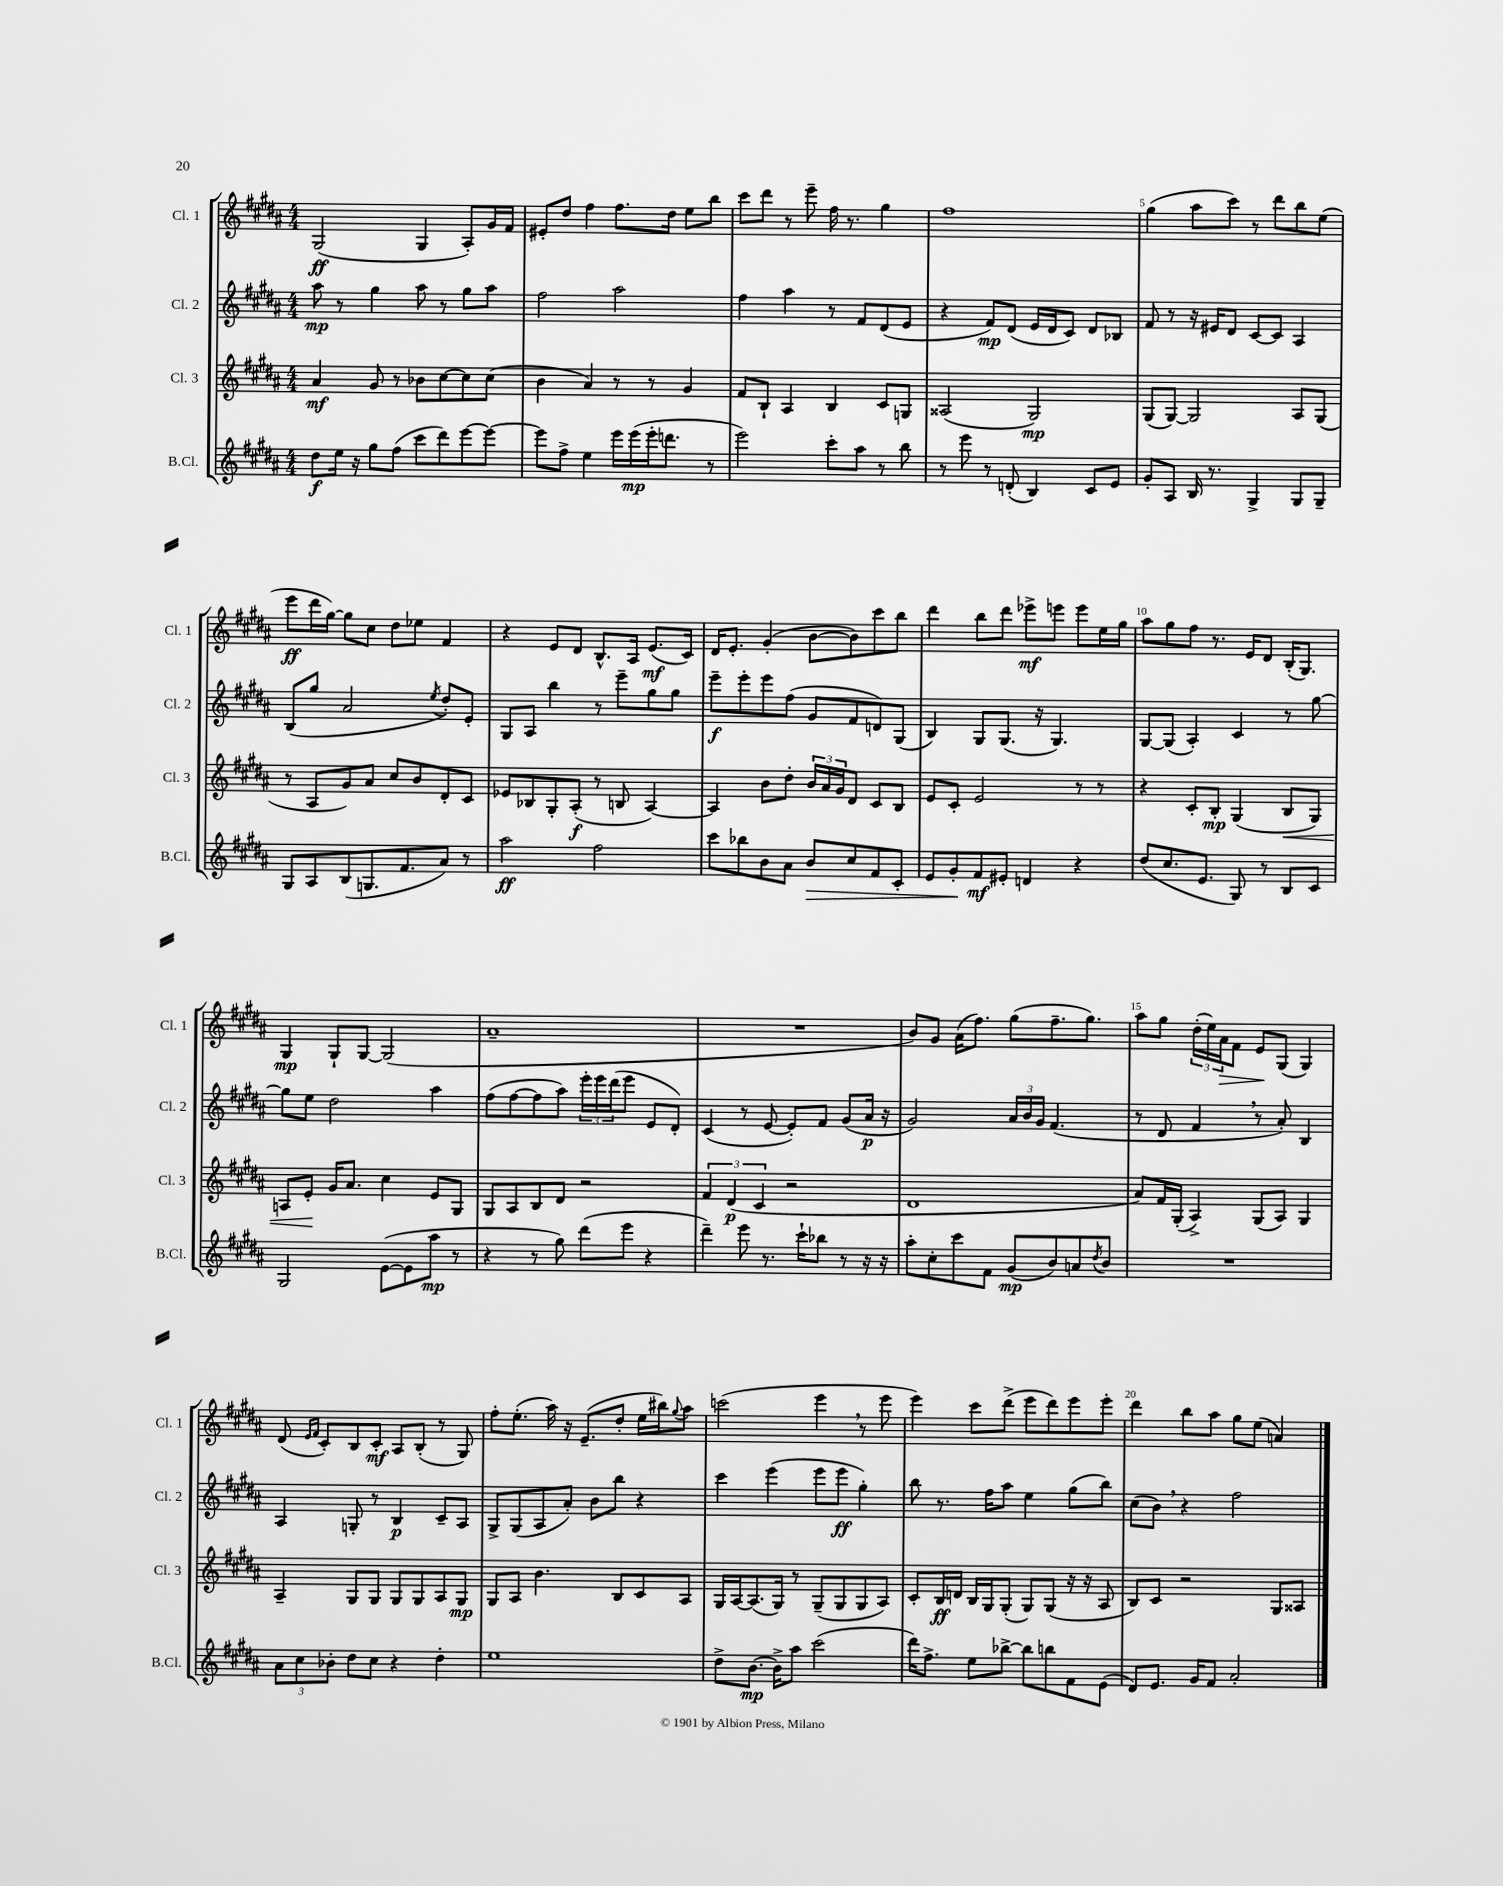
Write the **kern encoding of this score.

**kern	**kern	**kern	**kern
*staff4	*staff3	*staff2	*staff1
*clefG2	*clefG2	*clefG2	*clefG2
*k[f#c#g#d#a#]	*k[f#c#g#d#a#]	*k[f#c#g#d#a#]	*k[f#c#g#d#a#]
*M4/4	*M4/4	*M4/4	*M4/4
8dd#	4a#	8aa#	(2G#
16ee	.	8r	.
16r	.	.	.
8gg#	8g#	4gg#	.
(8ff#	8r	.	.
8ccc#	8b-	8aa#	4G#
8ddd#)	[8cc#	8r	.
[8eee	8cc#]	8gg#	8A#')
8eee_	(8cc#	8aa#	16g#
.	.	.	16f#
=	=	=	=
8eee]	4b	2ff#	8e#'
8ff#^	.	.	8dd#
4ee	4a#)	.	4ff#
16eee	8r	2aa#	8.ff#
(16eee	.	.	.
16eee'	8r	.	.
8.ddd	.	.	16dd#
.	4g#	.	8ee
8r	.	.	8bb
=	=	=	=
2eee)	8f#	4ff#	8ccc#
.	8B`	.	8ddd#
.	4A#	4aa#	8r
.	.	.	8eee~
8ccc#'	4B	8r	16ff#
.	.	.	8.r
8aa#	.	8f#	.
8r	8c#	(8d#	4gg#
8bb	8G	8e	.
=	=	=	=
8r	(2A##	4r	1ff#
8eee	.	.	.
8r	.	8f#)	.
(8d'	.	(8d#	.
4B)	2G#)	16e	.
.	.	16d#	.
.	.	8c#)	.
8c#	.	8d#	.
8e	.	8B-	.
=	=	=	=
8g#'	(8G#	8f#	(4gg#
8A#	[8G#)	8r	.
16B	2G#]	16r	8aa#
8.r	.	16e#	.
.	.	8d#	8ccc#)
4G#^	.	[8c#	8r
.	.	8c#]	8ddd#
8G#	8A#	4A#	8bb
8G#~	(8G#	.	(8ee
=	=	=	=
8G#	8r	(8B	8eee
8A#	8A#	8gg#	16ddd#
.	.	.	[16gg#)
(8B	8g#)	2a#	8gg#]
8.G	8a#	.	8cc#
.	8cc#	.	8dd#
8.f#	.	.	.
.	8b	.	8ee-
.	.	8qee	.
8a#)	8d#'	8dd#')	4f#
8r	8c#	8e'	.
=	=	=	=
2aa#	8e-	8G#	4r
.	8B-	8A#	.
.	8G#'	4bb	8e
.	(8A#'	.	8d#
2ff#	8r	8r	8.B^^
.	8B	8eee~	.
.	.	.	16A#
.	[4A#)	8gg#	(8.e
.	.	8gg#	.
.	.	.	16c#)
=	=	=	=
8ccc#	4A#]	8eee~	16d#
.	.	.	8.e'
8bb-	.	8eee'	.
8b	8b	8eee	(4g#'
8a#	8dd#'	(8ff#	.
8b	24b	8g#	[8b
.	24a#	.	.
.	24g#	.	.
8cc#	8d#	8f#	8b])
8f#	8c#	8d)	8ccc#
8c#'	8B	(8G#	8bb
=	=	=	=
8e	8e	4B)	4ddd#
8g#'	8c#'	.	.
8f#	2e	8G#	8bb
8e#'	.	(8.G#	8ddd#
4d	.	.	8eee-^
.	.	16r	.
.	.	4.G#)	8eee
4r	8r	.	8eee
.	8r	.	16ee
.	.	.	16gg#
=	=	=	=
(8dd#	4r	[8G#	8aa#
8.cc#	.	(8G#]	8gg#
.	8c#'	4A#')	8ff#
8.e	.	.	.
.	8B'	.	8.r
8G#)	(4G#	4c#	.
.	.	.	16e
8r	.	.	8d#
8B	8B	8r	(16B'
.	.	.	8.G#)
8c#	8G#)	[8gg#	.
=	=	=	=
2G#	8A	8gg#]	4G#
.	8e'	8ee	.
.	16g#	2dd#	8G#`
.	8.a#	.	.
.	.	.	[8G#
([8e	4cc#	.	(2G#]
8e]	.	.	.
8aa#	8e	4aa#	.
8r	8G#	.	.
=	=	=	=
4r	8G#	(8ff#	1a#~
.	8A#	[8ff#	.
8r	8B	8ff#]	.
8gg#)	8d#	8aa#)	.
(8ddd#	2r	24eee'	.
.	.	24eee	.
.	.	(24ddd#	.
8eee	.	8eee	.
4r	.	8e	.
.	.	8d#')	.
=	=	=	=
4ddd#~)	6f#	(4c#	1r
.	(6d#	.	.
8eee	.	8r	.
.	6c#	.	.
8.r	.	[8e	.
.	2r	8e'])	.
16ccc#`	.	.	.
8bb-	.	8f#	.
8r	.	(8g#	.
16r	.	16a#	.
16r	.	16r	.
=	=	=	=
8aa#'	1d#	2g#)	8b)
8cc#'	.	.	8g#
8ccc#	.	.	(16a#
.	.	.	8.ff#)
8f#	.	.	.
(8g#	.	24a#	(8gg#
.	.	24b	.
.	.	24g#	.
8b)	.	(4.f#	8.ff#~
8a	.	.	.
.	.	.	8.gg#)
8qdd#	.	.	.
8b	.	.	.
=	=	=	=
1r	8a#)	8r	8aa#
.	16f#	8d#	8gg#
.	(16G#'	.	.
.	4A#^)	4f#	(24dd#'
.	.	.	24ee)
.	.	.	24a#
.	.	.	8f#
.	(8G#	8r	8e
.	8A#)	8a#')	(8G#
.	4G#	4B	4G#)
=	=	=	=
12a#	4A#~	4A#	(8d#
12cc#	.	.	.
.	.	.	16qqe
.	.	.	16qqf#
.	.	.	8c#')
12b-'	.	.	.
8dd#	8G#	8G'	8B
8cc#	8G#	8r	8c#'
4r	8G#	4B	8A#
.	8G#	.	(8B'
4dd#'	8A#	8c#~	8r
.	8G#	8A#	8G#)
=	=	=	=
1ee	8G#	8G#^	8ff#'
.	8A#	(8G#	(8.ee'
.	4.b	8A#	.
.	.	.	16aa#)
.	.	8a#')	16r
.	.	.	(8.e~
.	.	8b	.
.	8B	8bb	8dd#'
.	8c#	4r	16ee
.	.	.	16bb#)
.	.	.	8qqgg#
.	8A#	.	8aa#
=	=	=	=
8dd#^	16G#	4ccc#	(2ccc
.	[16A#	.	.
[8.b	(8.A#]	.	.
.	.	(4eee	.
16b^]	16G#)	.	.
8aa#	8r	.	.
(2ccc#	(8G#~	8eee	4eee
.	8G#	8eee	.
.	8G#	4gg#')	8r
.	8A#)	.	8eee
=	=	=	=
16ddd#)	8c#'	8bb	4eee)
8.ff#^	.	.	.
.	16B	8.r	.
.	16d	.	.
8ee	16B	.	8ccc#
.	16G#	16ff#	.
[8bb-^	(8G#'	8aa#	(8ddd#^
8bb-]	8G#)	4ee	8eee
8bb	(8G#	.	8ddd#)
8f#	16r	(8gg#	8eee
.	16r	.	.
(8e	8A#	8bb)	8eee'
=	=	=	=
8d#)	8B)	(8cc#	4ddd#
8.e	8c#	8b)	.
.	2r	4r	8bb
16g#	.	.	.
8f#	.	.	8aa#
2a#'	.	2ff#	8gg#
.	.	.	(8ee
.	8G#	.	4a)
.	8A##	.	.
==	==	==	==
*-	*-	*-	*-
